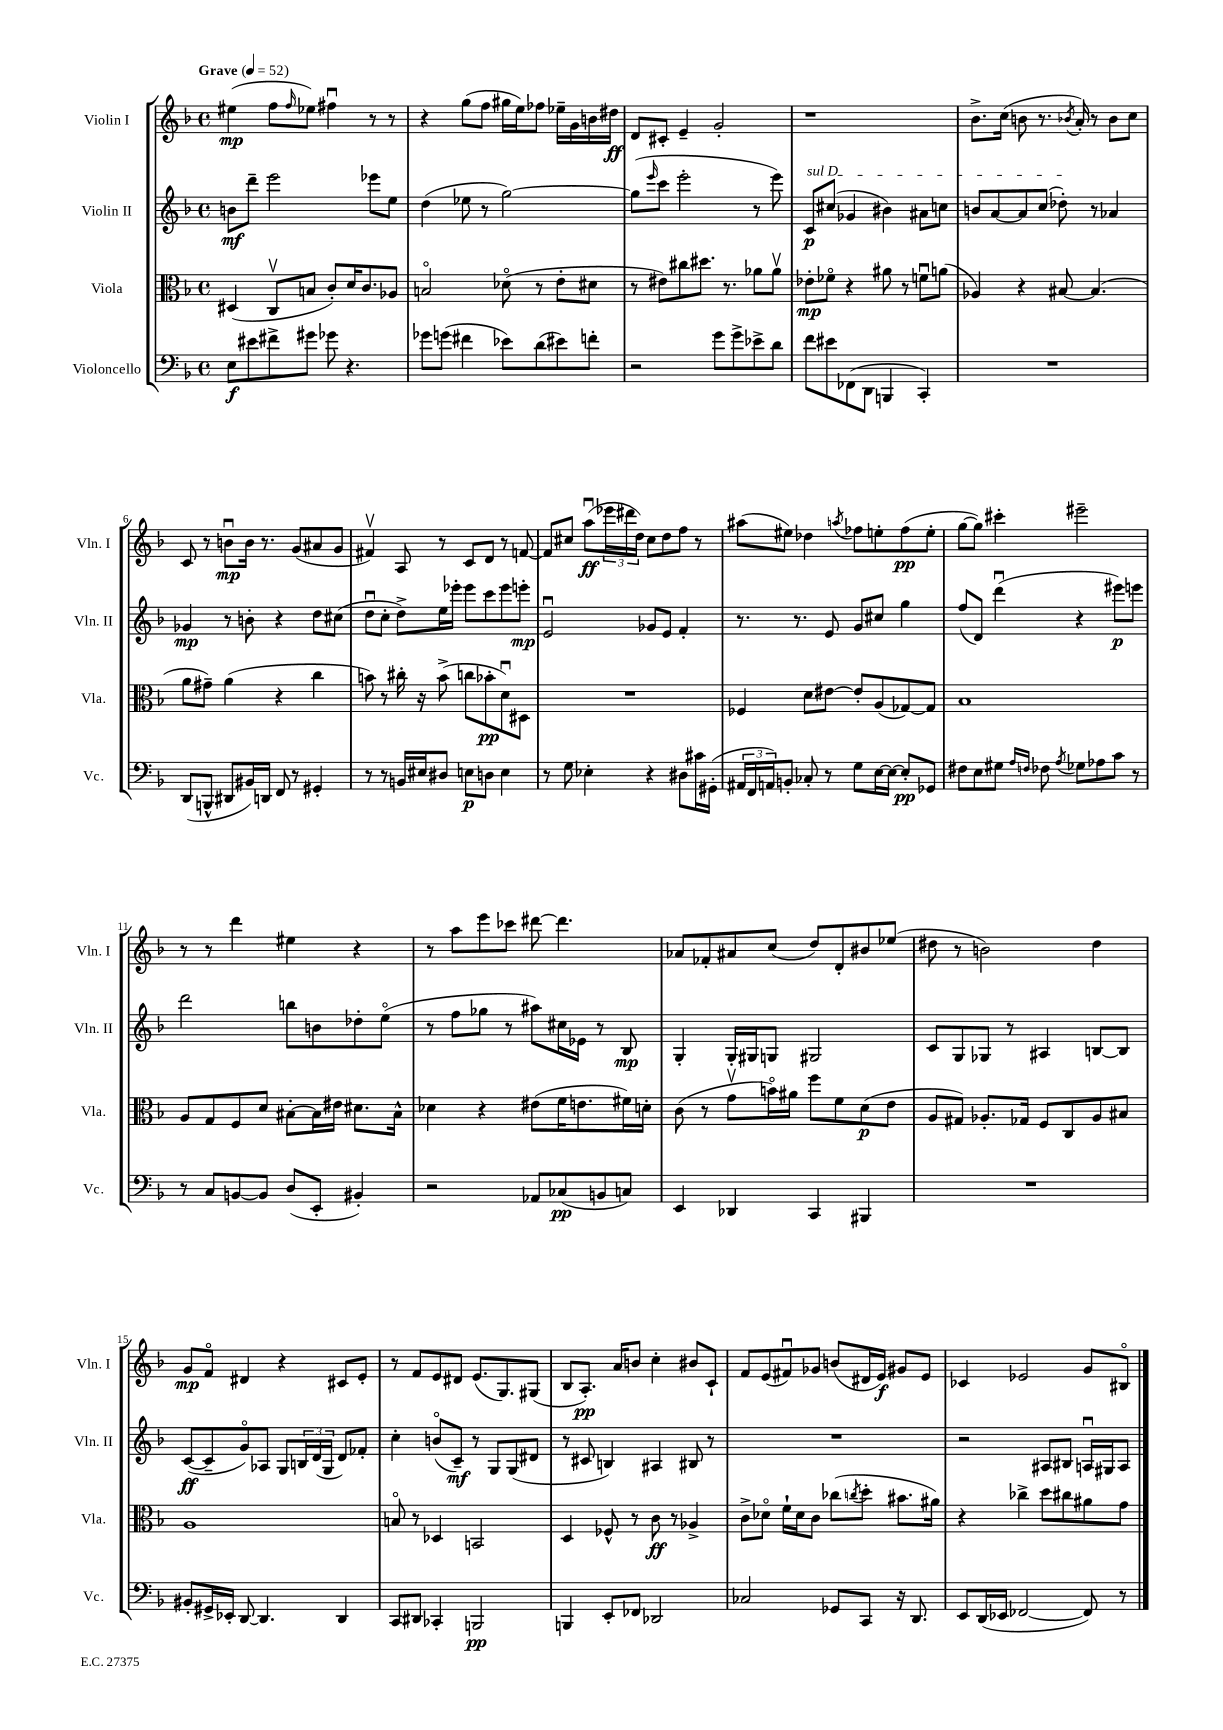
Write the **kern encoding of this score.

**kern	**dynam	**kern	**dynam	**kern	**dynam	**kern	**dynam
*part4	*part4	*part3	*part3	*part2	*part2	*part1	*part1
*staff4	*staff4	*staff3	*staff3	*staff2	*staff2	*staff1	*staff1
*I"Violoncello	*	*I"Viola	*	*I"Violin II	*	*I"Violin I	*
*I'Vc.	*	*I'Vla.	*	*I'Vln. II	*	*I'Vln. I	*
*clefF4	*	*clefC3	*	*clefG2	*	*clefG2	*
*k[b-]	*	*k[b-]	*	*k[b-]	*	*k[b-]	*
*M4/4	*	*M4/4	*	*M4/4	*	*M4/4	*
*met(c)	*	*met(c)	*	*met(c)	*	*met(c)	*
*MM52	*	*MM52	*	*MM52	*	*MM52	*
=1	=1	=1	=1	=1	=1	=1	=1
!	!	!	!	!	!	!LO:TX:a:B:t=Grave	!
8E\L	f	(4D#X/	.	8bn\L	mf	(4ee#X\	mp
8e#X\	.	.	.	8ddd~\J	.	.	.
8f#X^\	.	8Cv/L	.	2eee\	.	8ff\L	.
.	.	.	.	.	.	16qqff/	.
8g#X\J	.	8Bn/J	.	.	.	8ee-X\J)	.
8g-X\	.	8c'/L)	.	.	.	4ff#Xu\	.
4.r	.	16d/K	.	.	.	.	.
.	.	8.c/	.	.	.	.	.
.	.	.	.	8eee-X\L	.	8r	.
.	.	8A-X/J	.	8ee\J	.	8r	.
=2	=2	=2	=2	=2	=2	=2	=2
8g-X\L	.	2Bn/	.	(4dd\	.	4r	.
(8gn\J	.	.	.	.	.	.	.
4f#X\	.	.	.	8ee-X\	.	(8gg\L	.
.	.	.	.	8r	.	8ff\J	.
8e-X\L)	.	(8d-X\	.	[2gg\)	.	16gg#X\LL	.
.	.	.	.	.	.	16ee\J)	.
(8d\	.	8r	.	.	.	8ff-X\J	.
8e#X\)	.	8e'\L	.	.	.	16ee-X~\LL	.
.	.	.	.	.	.	16g\	.
8fn'\J	.	8d#X\J	.	.	.	16bn\	.
.	.	.	.	.	.	16dd#X\JJ	ff
=3	=3	=3	=3	=3	=3	=3	=3
2r	.	8r	.	(8gg\L]	.	8d/L	.
.	.	.	.	16qqeee/	.	.	.
.	.	8e#X\L)	.	8ccc\J	.	8c#X'/J	.
.	.	8cc#X\	.	2eee'\	.	4e~/	.
.	.	8.dd#X\J	.	.	.	.	.
8g\L	.	.	.	.	.	2g'/	.
.	.	8.r	.	.	.	.	.
8g^\	.	.	.	.	.	.	.
8e-X^\	.	8a-X\L	.	8r	.	.	.
8d\J	.	8a-v\J	.	8eee\)	.	.	.
=4	=4	=4	=4	=4	=4	=4	=4
!	!	!	!	!LO:TX:a:i:t=sul D	!	!	!
8f\L	.	8e-X'\L	mp	8c/L	p	1r	.
8e#X\	.	8f-X\J	.	(8cc#X/J	.	.	.
(8FF-X\	.	4r	.	4g-X/	.	.	.
8DD\J	.	.	.	.	.	.	.
4BBBn/	.	8a#X\	.	4b#X\)	.	.	.
.	.	8r	.	.	.	.	.
4CC'/)	.	8fnu\L	.	8a#X\L	.	.	.
.	.	(8an\J	.	8ccn\J	.	.	.
=5	=5	=5	=5	=5	=5	=5	=5
1r	.	4A-X/)	.	8bn/L	.	8.b-^\L	.
.	.	.	.	[8a/	.	.	.
.	.	.	.	.	.	(16cc\Jk	.
.	.	4r	.	8a/]	.	8bn\	.
.	.	.	.	(8cc/J	.	8.r	.
.	.	[8B#X/	.	8dd-X'\)	.	.	.
.	.	.	.	.	.	8qb-X/	.
.	.	.	.	.	.	16a'/)	.
.	.	(4.B#/]	.	8r	.	8r	.
.	.	.	.	4a-X/	.	8b-\L	.
.	.	.	.	.	.	8cc\J	.
!!LO:LB:g=z
=6	=6	=6	=6	=6	=6	=6	=6
(8DD/L	.	8a\L	.	4g-X/	mp	8c/	.
8BBBn^^/J	.	8g#X~\J)	.	.	.	8r	.
8DD#X/L	.	(4a\	.	8r	.	8bnu\L	mp
16BB#X/L)	.	.	.	8bn'\	.	16b\Jk	.
16DDn/JJ	.	.	.	.	.	8.r	.
8FF/	.	4r	.	4r	.	.	.
8r	.	.	.	.	.	(8g/L	.
4GG#X'/	.	4cc\	.	8dd\L	.	8a#X/	.
.	.	.	.	(8cc#X\J	.	8g/J	.
=7	=7	=7	=7	=7	=7	=7	=7
8r	.	8bn\)	.	8ddu\L	.	4f#Xv/)	.
8r	.	8r	.	8cc'\J	.	.	.
16BBn/LL	.	16cc#X'\	.	8dd^\L)	.	8A/	.
16E#X/J	.	16r	.	.	.	.	.
8D#X/J	.	(8b^\	.	16ee\L	.	8r	.
.	.	.	.	16eee-X'\JJ	.	.	.
8En\L	p	8ccn\L	.	8eee-\L	.	8c/L	.
8Dn\J	.	8b-X'\	pp	8ccc\	.	8d/J	.
4E\	.	8du\)	.	8eee-\	.	8r	.
.	.	8D#X\J	.	8eeen'\J	mp	[8fn/	.
=8	=8	=8	=8	=8	=8	=8	=8
8r	.	1r	.	2eu/	.	8f/L]	.
8G\	.	.	.	.	.	8cc#X/J	.
4E-X'\	.	.	.	.	.	(8aau\L	ff
.	.	.	.	.	.	24eee-X\L	.
.	.	.	.	.	.	24ddd#X\	.
.	.	.	.	.	.	24dd\JJ)	.
4r	.	.	.	8g-X/L	.	8cc#\L	.
.	.	.	.	8e/J	.	8dd\	.
8D#X\L	.	.	.	4f'/	.	8ff\J	.
16c#X\L	.	.	.	.	.	8r	.
(16GG#X'\JJ	.	.	.	.	.	.	.
=9	=9	=9	=9	=9	=9	=9	=9
24AA#X/LL	.	4F-X/	.	8.r	.	(8aa#X\L	.
24FF/	.	.	.	.	.	.	.
24AAn/J)	.	.	.	.	.	.	.
8BBn'/J	.	.	.	.	.	8ee#X\J)	.
.	.	.	.	8.r	.	.	.
8C-X'/	.	8d\L	.	.	.	4dd-X\	.
8r	.	[8e#X\J	.	8e/	.	.	.
.	.	.	.	.	.	8qaan/	.
8G\L	.	8e#'/L]	.	8g/L	.	8ff-X\L	.
[16E\L	.	(8A/	.	8cc#X/J	.	8een'\	.
16E\JJ_	.	.	.	.	.	.	.
8E'/L]	pp	[8G-X/)	.	4gg\	.	(8ff-\	pp
8GG-X/J	.	8G-/J]	.	.	.	8ee'\J	.
=10	=10	=10	=10	=10	=10	=10	=10
8F#X\L	.	1B-	.	(8ff/L	.	[8gg\L	.
8E\	.	.	.	8d/J)	.	8gg\J])	.
8G#X\J	.	.	.	(4dddu\	.	4ccc#X'\	.
16qqA/LL	.	.	.	.	.	.	.
16qqFn/JJ	.	.	.	.	.	.	.
8F-X\	.	.	.	.	.	.	.
8qA/	.	.	.	.	.	.	.
8G-X\L	.	.	.	4r	.	2eee#X~\	.
8A-X\	.	.	.	.	.	.	.
8c\J	.	.	.	8eee#X\L)	p	.	.
8r	.	.	.	8eeen\J	.	.	.
!!LO:LB:g=z
=11	=11	=11	=11	=11	=11	=11	=11
8r	.	8A/L	.	2ddd\	.	8r	.
8C/L	.	8G/	.	.	.	8r	.
[8BBn/	.	8F/	.	.	.	4ddd\	.
8BB/J]	.	8d/J	.	.	.	.	.
(8D/L	.	[8B#X'\L	.	8bbn\L	.	4ee#X\	.
8EE'/J	.	16B#\L]	.	8bn\	.	.	.
.	.	16e#X\JJ	.	.	.	.	.
4BB#X'/)	.	8.d#X\L	.	8dd-X'\	.	4r	.
.	.	.	.	(8ee\J	.	.	.
.	.	16B#^^\Jk	.	.	.	.	.
=12	=12	=12	=12	=12	=12	=12	=12
2r	.	4d-X\	.	8r	.	8r	.
.	.	.	.	8ff\L	.	8aa\L	.
.	.	4r	.	8gg-X\J	.	8eee\	.
.	.	.	.	8r	.	8ccc-X\J	.
8AA-X/L	.	(8e#X\L	.	8aa#X\L)	.	[8ddd#X\	.
(8C-X/	pp	16f\K	.	16cc#X\L	.	4.ddd#\]	.
.	.	8.en\	.	16e-X\JJ	.	.	.
8BBn/	.	.	.	8r	.	.	.
8Cn/J)	.	16f#X\L)	.	8B-/	mp	.	.
.	.	16dn'\JJ	.	.	.	.	.
=13	=13	=13	=13	=13	=13	=13	=13
4EE/	.	(8c\	.	4G'/	.	8a-X/L	.
.	.	8r	.	.	.	8f-X'/	.
4DD-X/	.	8gv\L	.	16G'/LL	.	8a#X/	.
.	.	.	.	16G#X/J	.	.	.
.	.	16bn\L)	.	8Gn/J	.	(8cc/J	.
.	.	16a#X\JJ	.	.	.	.	.
4CC/	.	8ff\L	.	2G#X/	.	8dd/L)	.
.	.	8f\	.	.	.	8d'/	.
4BBB#X/	.	(8d\	p	.	.	8b#X/	.
.	.	8e\J	.	.	.	(8ee-X/J	.
=14	=14	=14	=14	=14	=14	=14	=14
1r	.	8A/L	.	8c/L	.	8dd#X\	.
.	.	8G#X/J)	.	8G/	.	8r	.
.	.	8.A-X'/L	.	8G-X/J	.	2bn\)	.
.	.	.	.	8r	.	.	.
.	.	16G-X/Jk	.	.	.	.	.
.	.	8F/L	.	4A#X/	.	.	.
.	.	8C/	.	.	.	.	.
.	.	8A-/	.	[8Bn/L	.	4dd#\	.
.	.	8B#X/J	.	8B/J]	.	.	.
!!LO:LB:g=z
=15	=15	=15	=15	=15	=15	=15	=15
8BB#X'/L	.	1A	.	([8c/L	ff	8g/L	mp
16GG#X^/L	.	.	.	8c~/]	.	8f/J	.
16EE-X'/JJ	.	.	.	.	.	.	.
[8DD/	.	.	.	8g/)	.	4d#X/	.
4.DD/]	.	.	.	8A-X/J	.	.	.
.	.	.	.	8G/L	.	4r	.
.	.	.	.	24Bn/L	.	.	.
.	.	.	.	(24d/	.	.	.
.	.	.	.	24G/JJ	.	.	.
4DD/	.	.	.	8d/L)	.	8c#X/L	.
.	.	.	.	8f-X'/J	.	8e'/J	.
=16	=16	=16	=16	=16	=16	=16	=16
8CC/L	.	8Bn/	.	4cc'\	.	8r	.
8DD#X/J	.	8r	.	.	.	8f/L	.
4CC-X'/	.	4D-X/	.	(8bn/L	.	8e/	.
.	.	.	.	8c~/J)	mf	8d#X/J	.
2BBBn/	pp	2BBn/	.	8r	.	(8.e/L	.
.	.	.	.	8G/L	.	.	.
.	.	.	.	.	.	8.G/)	.
.	.	.	.	(8G/	.	.	.
.	.	.	.	8d#X/J	.	(8G#X/J	.
=17	=17	=17	=17	=17	=17	=17	=17
4BBBn/	.	4D/	.	8r	.	8B-/L	.
.	.	.	.	8c#X/	.	8.A'/J)	pp
8EE'/L	.	8F-X^^/	.	4Bn/)	.	.	.
.	.	.	.	.	.	16a/KL	.
8FF-X/J	.	8r	.	.	.	8bn/J	.
2DD-X/	.	8c\	ff	4A#X/	.	4cc'\	.
.	.	8r	.	.	.	.	.
.	.	4A-X^/	.	8B#X/	.	8b#X/L	.
.	.	.	.	8r	.	8c`/J	.
=18	=18	=18	=18	=18	=18	=18	=18
2C-X/	.	8c^\L	.	1r	.	8f/L	.
.	.	8d-X\J	.	.	.	(8e/	.
.	.	16f`\LL	.	.	.	8f#Xu/)	.
.	.	16d-\J	.	.	.	.	.
.	.	8c\J	.	.	.	8g-X/J	.
8GG-X/L	.	(8cc-X\L	.	.	.	(8bn/L	.
.	.	8qccn/	.	.	.	.	.
8CC/J	.	8dd'\J	.	.	.	16d#X/L	.
.	.	.	.	.	.	16e/JJ)	f
16r	.	8.b#X\L	.	.	.	8g#X/L	.
8.DD/	.	.	.	.	.	.	.
.	.	.	.	.	.	8e/J	.
.	.	16a#X\Jk)	.	.	.	.	.
=19	=19	=19	=19	=19	=19	=19	=19
8EE/L	.	4r	.	2r	.	4c-X/	.
(16DD/L	.	.	.	.	.	.	.
16EE-X/JJ	.	.	.	.	.	.	.
[2FF-X/	.	4cc-X^\	.	.	.	2e-X/	.
.	.	8dd\L	.	8A#X/L	.	.	.
.	.	8cc#X\	.	8B#X/J	.	.	.
8FF-/])	.	8a#X\	.	16Anu/LL	.	8g/L	.
.	.	.	.	16G#X/J	.	.	.
8r	.	8g\J	.	8A/J	.	8B#X/J	.
==	==	==	==	==	==	==	==
*-	*-	*-	*-	*-	*-	*-	*-
